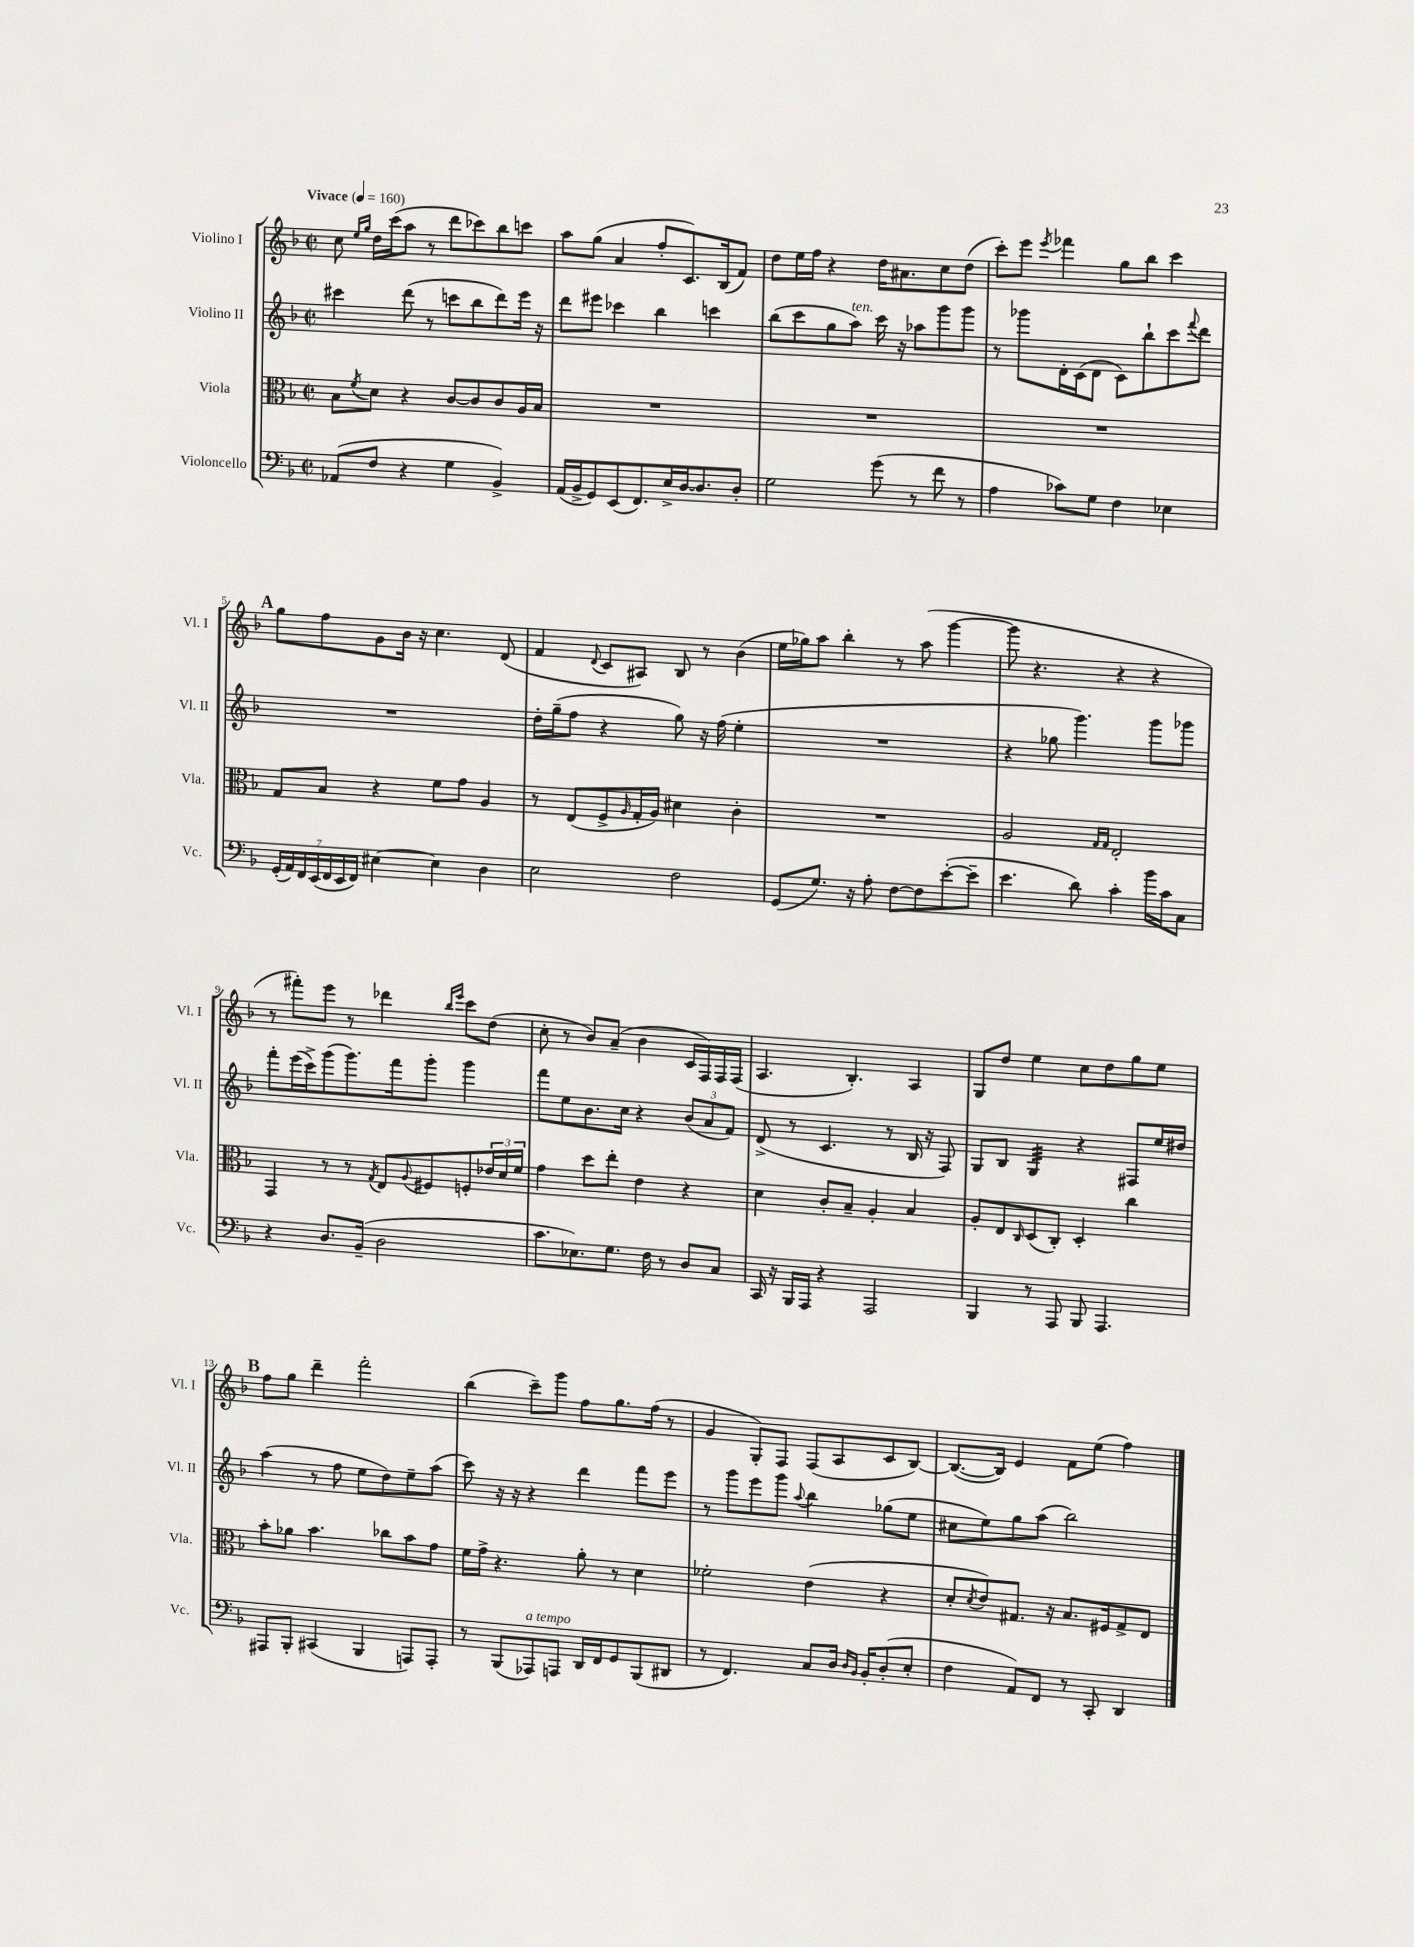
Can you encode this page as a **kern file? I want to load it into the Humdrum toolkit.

**kern	**kern	**kern	**kern
*part4	*part3	*part2	*part1
*staff4	*staff3	*staff2	*staff1
*I"Violoncello	*I"Viola	*I"Violino II	*I"Violino I
*I'Vc.	*I'Vla.	*I'Vl. II	*I'Vl. I
*clefF4	*clefC3	*clefG2	*clefG2
*k[b-]	*k[b-]	*k[b-]	*k[b-]
*M2/2	*M2/2	*M2/2	*M2/2
*met(c|)	*met(c|)	*met(c|)	*met(c|)
*MM160	*MM160	*MM160	*MM160
=1	=1	=1	=1
!	!	!	!LO:TX:a:B:t=Vivace
(8AA-X/L	8B-\L	4ccc#X\	8cc\
.	.	.	16qqee/LL
.	8qf/	.	16qqgg/JJ
8F/J	8d\J	.	16dd\LL
.	.	.	(16ccc\J
4r	4r	(8ddd\	8aa\J
.	.	8r	8r
4G\	[8c/L	8cccn\L	8ddd\L
.	8c/]	8bb-\	8ccc-X\)
4BB-^/)	8c/	8ddd\)	8bb-\
.	16A/L	16eee\Jk	8cccn\J
.	16B-/JJ	16r	.
=2	=2	=2	=2
(16AA/LL	1r	8ddd\L	8aa\L
16BB-^/J	.	.	.
8GG/)	.	8eee#X\J	(8gg\J
(8EE/	.	4ccc-X\	4a/
8.FF/)	.	.	.
.	.	4bb-\	8ff'/L
16E^/L	.	.	.
[16D/J	.	.	8.c/)
8.D/]	.	.	.
.	.	4cccn\	.
.	.	.	(16B-/k
8D'/J	.	.	8f/J)
=3	=3	=3	=3
2G\	1r	(8bb-\L	8dd\L
.	.	8ccc\	16ee\L
.	.	.	16ff\JJ
.	.	8gg\	4r
!	!	!LO:TX:a:i:t=ten.	!
.	.	8aa\J)	.
(8g\	.	16ccc\	16dd\KL
.	.	16r	8.a#X\
8r	.	8aa-X\L	.
8f\	.	8ggg\	8cc\
8r	.	8ggg\J	(8dd\J
=4	=4	=4	=4
4A\	1r	8r	8ccc'\L)
.	.	8ggg-X\L	8eee\J
.	.	.	8qeee/
8c-X\L)	.	16d'\L	4fff-X\
.	.	(16c\J	.
8G\J	.	8d\J	.
4F\	.	8c\L)	8gg\L
.	.	8bb-`\	8bb-\J
4E-X\	.	8ccc\	4ccc\
.	.	8qqfff/	.
.	.	8ddd\J	.
!!LO:LB:g=z
!!LO:REH:place=s1:t=A
=5	=5	=5	=5
(28GG'/LL	8G/L	1r	8gg\L
28AA/)	.	.	.
28FF/	.	.	.
(28EE/	.	.	.
.	8B-/J	.	8ff\
28FF/	.	.	.
28EE/	.	.	.
28FF/JJ)	.	.	.
[4E#X\	4r	.	8g\
.	.	.	16b-\Jk
.	.	.	16r
4E#\]	8f\L	.	4.cc\
.	8g\J	.	.
4D\	4A/	.	.
.	.	.	(8d/
=6	=6	=6	=6
2E\	8r	16dd'\LL	4f/
.	.	(16gg~\J	.
.	(8E/L	8ff\J	.
.	.	.	8qqd/
.	8F^/	4r	8c/L
.	16qqA/	.	.
.	16G'/L	.	8A#X/J)
.	16A/JJ)	.	.
2F\	4d#X\	8gg\)	8B-/
.	.	16r	8r
.	.	(16ff\	.
.	4c'\	4ee'\	(4b-\
=7	=7	=7	=7
(8GG/L	1r	1r	16ee\LL
.	.	.	16gg-X\J)
8.G/J)	.	.	8aa\J
.	.	.	4bb-'\
16r	.	.	.
8A'\	.	.	.
[8F\L	.	.	8r
8F\]	.	.	(8aa\
([8e'\	.	.	[4ggg\
8e~\J]	.	.	.
=8	=8	=8	=8
4.e\	2A/	4r	8ggg\]
.	.	.	4.r
.	.	8gg-X\	.
8d\)	.	4.ggg\)	.
.	16qqG/LL	.	.
.	16qqG/JJ	.	.
4c'\	2E'/	.	4r
16b-\LL	.	8ggg\L	4r
16c\J	.	.	.
8C\J	.	8ggg-X\J	.
!!LO:LB:g=z
=9	=9	=9	=9
4r	4GG/	8fff'\L	8r
.	.	(16eee\L	8fff#X'\L)
.	.	16ccc^\J)	.
8.D/L	8r	(8ggg\	8eee\J
.	8r	8.ggg\)	8r
(16BB-~/Jk	.	.	.
.	8qG/	.	.
2D\	8E/L	.	4ddd-X\
.	.	16fff\k	.
.	8qqA/	.	.
.	8F#X/	8ggg'\J	.
.	.	.	16qqbb-/LL
.	.	.	16qqeee/JJ
.	8Fn'/	4ggg\	8ccc\L
.	24e-X/L	.	(8dd\J
.	24d/	.	.
.	24f/JJ	.	.
=10	=10	=10	=10
8.c\L	4g\	8fff\L	8cc'\
.	.	8ee\	8r
8.E-X\)	.	.	.
.	8dd\L	8.b-\	8b-/L)
8.G\J	8ee'\J	.	(8a~/J
.	.	16cc\Jk	.
.	4e\	4r	4b-\
16F\	.	.	.
8r	.	.	.
8D/L	4r	(12b-/L	16c/LL
.	.	.	16F/)
.	.	12a/	.
8C/J	.	.	16F/
.	.	12f/J)	.
.	.	.	(16F/JJ
=11	=11	=11	=11
16CC/	4d\	(8d^/	4.A/
16r	.	.	.
16BBB-/LL	.	8r	.
16AAA/JJ	.	.	.
4r	8c'/L	4.c/	.
.	8B-~/J	.	4.B-'/)
2AAA/	4A'/	.	.
.	.	8r	.
.	4B-/	16B-/	4A/
.	.	16r	.
.	.	8F/)	.
=12	=12	=12	=12
4BBB-/	8A'/L	8G/L	8G/L
.	8E/	8B-/J	8dd/J
.	16qqC/	.	.
*	*	*tremolo	*
8r	(8D/	32G/LLL	4ee\
.	.	32G/	.
.	.	32G/	.
.	.	32G/	.
8AAA/	8C'/J)	32G/	.
.	.	32G/	.
.	.	32G/	.
.	.	32G/JJJ	.
*	*	*Xtremolo	*
8BBB-/	4D'/	4r	8cc\L
4.AAA/	.	.	8dd\
.	4cc\	8F#X/L	8gg\
.	.	16ee/L	8ee\J
.	.	16dd#X/JJ	.
!!LO:LB:g=z
!!LO:REH:place=s1:t=B
=13	=13	=13	=13
8AAA#X/L	8b-'\L	(4aa\	8ff\L
8BBB-'/J	8a-X\J	.	8gg\J
(4CC#X/	4.b-\	8r	4ddd~\
.	.	8ff\	.
4BBB-/	.	8ee\L	2fff'\
.	8cc-X\L	8dd\)	.
8AAAn/L)	8b-\	8ee~\	.
8AAA'/J	8g\J	(8aa\J	.
=14	=14	=14	=14
8r	16f\LL	8ccc\)	(4bb-\
.	16g^\JJ	.	.
(8BBB-/L	4.r	16r	.
.	.	16r	.
!LO:TX:a:i:t=a tempo	!	!	!
8AAA-X/)	.	4r	8ccc~\L)
8AAAn/J	.	.	8ggg\J
16DD/LL	8a'\	4ddd\	8ff\L
16FF/J	.	.	.
8GG/	8r	.	8.gg\
(8BBB-/	4d\	8fff\L	.
.	.	.	(16ff\Jk
8DD#X/J	.	8eee\J	8r
=15	=15	=15	=15
8r	2f-X'\	8r	4g/
4.FF/)	.	8ggg\L	.
.	.	8eee\	8G'/L)
.	.	8ggg\J	8F/J
.	.	8qqaa/	.
8C/L	(4e\	4bb-\	(8F/L
16D/Jk	.	.	8A/
16qqD/LL	.	.	.
16qqBB-/JJ	.	.	.
16BB-'/KL	.	.	.
(8D'/	4r	(8gg-X\L	8c/
8E'/J	.	8ee\J	[8B-/J)
=16	=16	=16	=16
4F\	8d'/L	8cc#X\L	(8.B-/L_
.	8qd/	.	.
.	8e/)	8ee\)	.
.	.	.	16B-/Jk])
8AA/L)	8.G#X/J	8gg\	4e/
8FF/J	.	(8aa\J	.
.	16r	.	.
8r	8.B-/L	2bb-\)	8f\L
8CC'/	.	.	(8ee\J
.	16F#X/k	.	.
4DD/	8G#^/	.	4ff\)
.	8E/J	.	.
==	==	==	==
*-	*-	*-	*-
